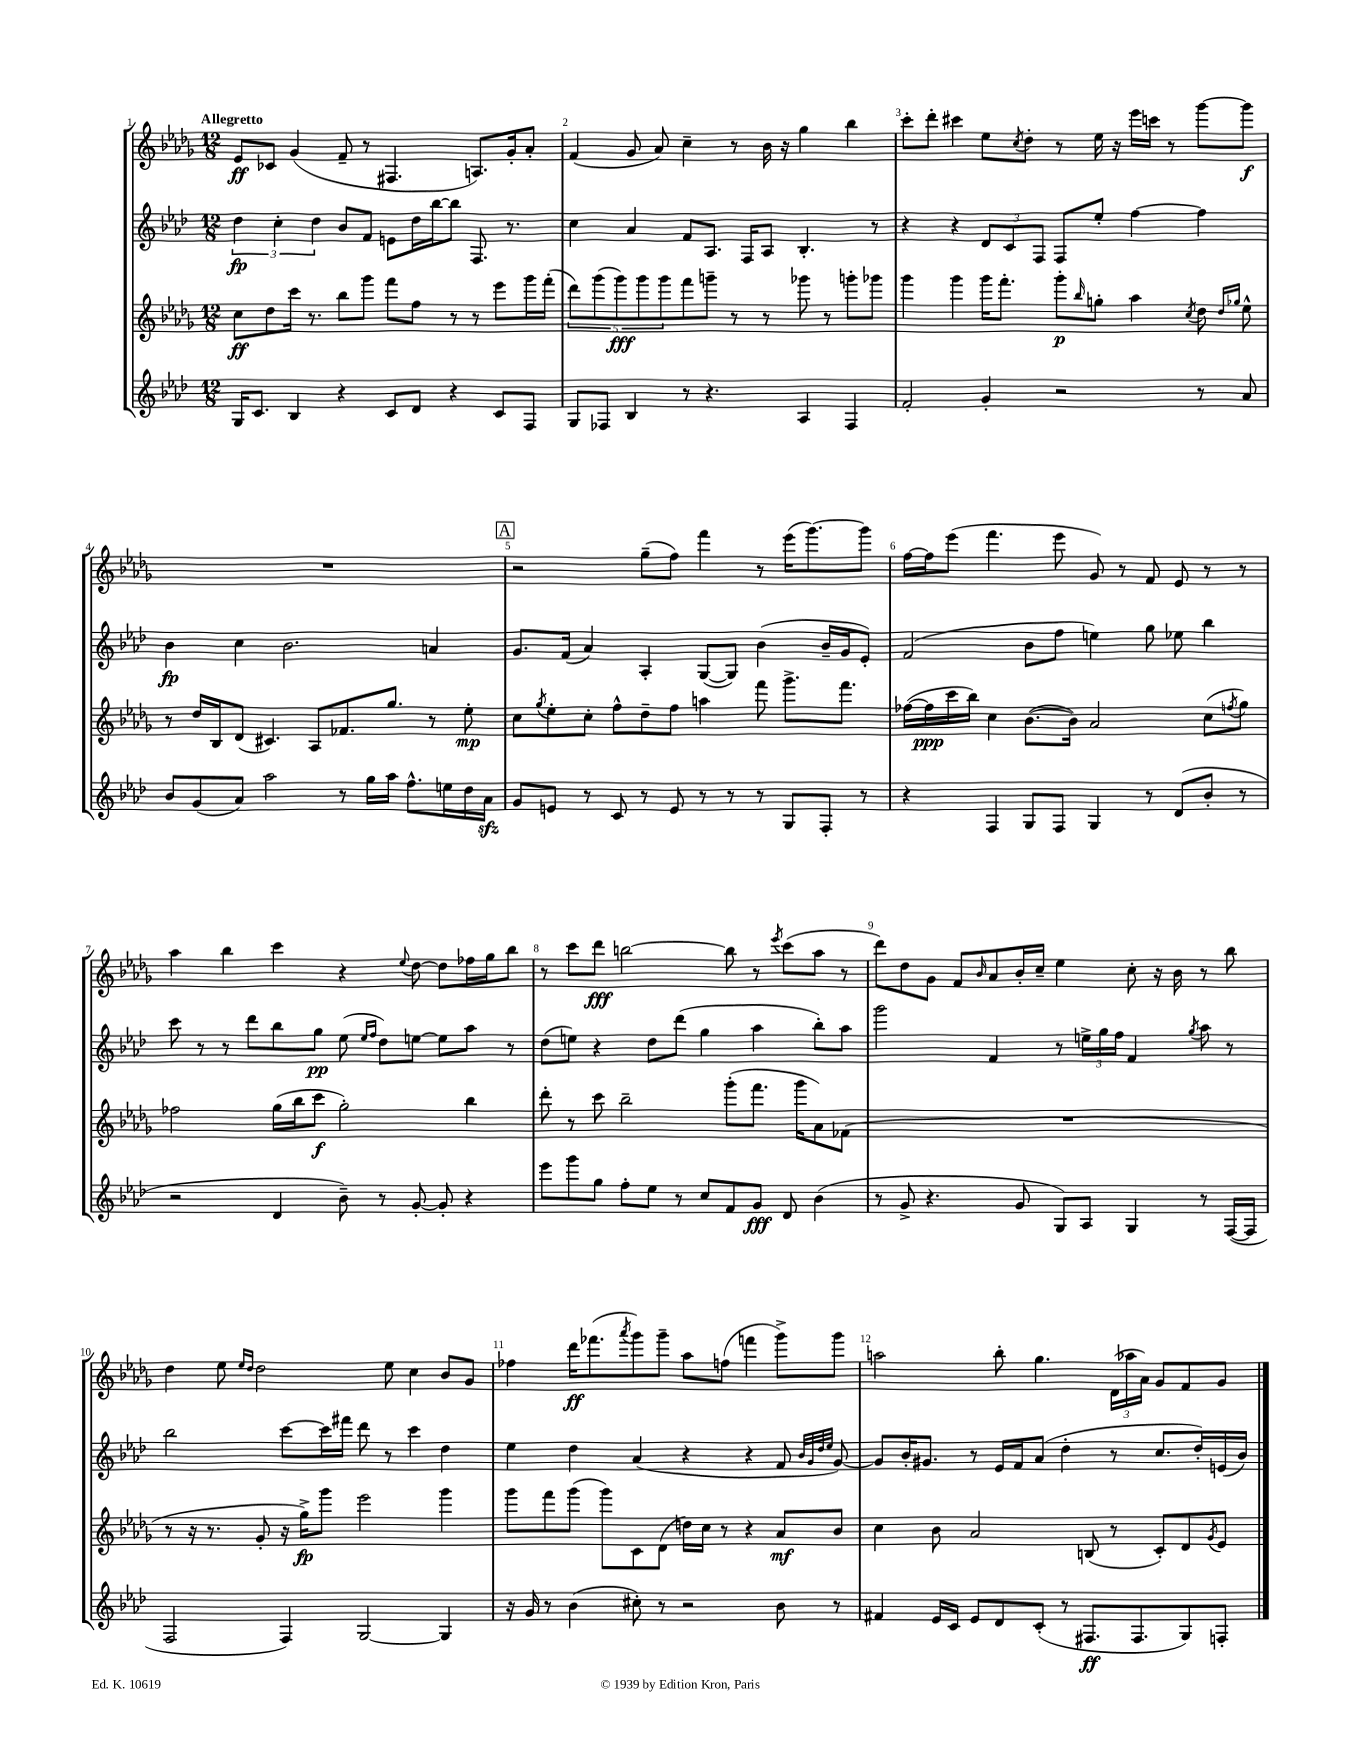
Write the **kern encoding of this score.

**kern	**dynam	**kern	**dynam	**kern	**dynam	**kern	**dynam
*part4	*part4	*part3	*part3	*part2	*part2	*part1	*part1
*staff4	*staff4	*staff3	*staff3	*staff2	*staff2	*staff1	*staff1
*clefG2	*	*clefG2	*	*clefG2	*	*clefG2	*
*k[b-e-a-d-]	*	*k[b-e-a-d-g-]	*	*k[b-e-a-d-]	*	*k[b-e-a-d-g-]	*
*M12/8	*	*M12/8	*	*M12/8	*	*M12/8	*
=1	=1	=1	=1	=1	=1	=1	=1
!	!	!	!	!	!	!LO:TX:a:B:t=Allegretto	!
16G/KL	.	8cc\L	ff	6dd-\	fp	8e-/L	ff
8.c/J	.	.	.	.	.	.	.
.	.	8dd-\	.	.	.	8c-X/J	.
.	.	.	.	6cc'\	.	.	.
4B-/	.	16ccc\Jk	.	.	.	(4g-/	.
.	.	8.r	.	.	.	.	.
.	.	.	.	6dd-\	.	.	.
4r	.	8bb-\L	.	8b-/L	.	8f~/	.
.	.	8ggg-\J	.	8f/J	.	8r	.
8c/L	.	8fff\L	.	8en\L	.	4.F#X/	.
8d-/J	.	8ff\J	.	16dd-\L	.	.	.
.	.	.	.	[16bb-\J	.	.	.
4r	.	8r	.	8bb-\J]	.	.	.
.	.	8r	.	8.F/	.	8.An/L)	.
8c/L	.	8eee-\L	.	.	.	.	.
.	.	.	.	8.r	.	16g-'/k	.
8F/J	.	16ggg-\L	.	.	.	8a-'/J	.
.	.	(16fff'\JJ	.	.	.	.	.
=2	=2	=2	=2	=2	=2	=2	=2
8G/L	.	10ddd-\L)	.	4cc\	.	(4f/	.
.	.	(10ggg-\	.	.	.	.	.
8F-X/J	.	.	.	.	.	.	.
.	.	10ggg-\)	fff	.	.	.	.
4B-/	.	.	.	4a-/	.	8g-/	.
.	.	10ggg-\	.	.	.	.	.
.	.	.	.	.	.	8a-/)	.
.	.	10ggg-\	.	.	.	.	.
8r	.	8fff\	.	8f/L	.	4cc~\	.
4.r	.	8gggn~\J	.	8.A-/J	.	.	.
.	.	8r	.	.	.	8r	.
.	.	.	.	16F/KL	.	.	.
.	.	8r	.	8A-/J	.	16b-\	.
.	.	.	.	.	.	16r	.
4A-/	.	8ggg-X\	.	4.B-'/	.	4gg-\	.
.	.	8r	.	.	.	.	.
4F-/	.	8gggn'\L	.	.	.	4bb-\	.
.	.	8ggg-X\J	.	8r	.	.	.
=3	=3	=3	=3	=3	=3	=3	=3
2f'/	.	4ggg-\	.	4r	.	8ccc'\L	.
.	.	.	.	.	.	8ddd-'\J	.
.	.	4ggg-\	.	4r	.	4ccc#X\	.
4g'/	.	16ggg-\KL	.	12d-/L	.	8ee-\L	.
.	.	8.fff'\J	.	.	.	.	.
.	.	.	.	12c/	.	.	.
.	.	.	.	.	.	8qcc/	.
.	.	.	.	.	.	8dd-'\J	.
.	.	.	.	12F/J	.	.	.
2r	.	8ggg-'\L	p	8F/L	.	8r	.
.	.	16qqbb-/	.	.	.	.	.
.	.	8ggn'\J	.	8ee-'/J	.	16ee-\	.
.	.	.	.	.	.	16r	.
.	.	4aa-\	.	[4ff\	.	16eee-\LL	.
.	.	.	.	.	.	16cccn\JJ	.
.	.	.	.	.	.	8r	.
.	.	8qcc/	.	.	.	.	.
8r	.	8dd-\	.	4ff\]	.	[8ggg-\L	.
.	.	16qqdd-/LL	.	.	.	.	.
.	.	16qqgg-X/JJ	.	.	.	.	.
8a-/	.	8ee-^^\	.	.	.	8ggg-\J]	f
!!LO:LB:g=z
=4	=4	=4	=4	=4	=4	=4	=4
8b-/L	.	8r	.	4b-\	fp	1.r	.
(8g/	.	16dd-/LL	.	.	.	.	.
.	.	16B-/J	.	.	.	.	.
8a-/J)	.	(8d-/J	.	4cc\	.	.	.
2aa-\	.	4.c#X/)	.	.	.	.	.
.	.	.	.	2.b-\	.	.	.
.	.	8A-/L	.	.	.	.	.
8r	.	8.f-X/	.	.	.	.	.
16gg\LL	.	.	.	.	.	.	.
16aa-\JJ	.	8.gg-/J	.	.	.	.	.
8.ff^^\L	.	.	.	.	.	.	.
.	.	8r	.	4an/	.	.	.
16een\L	.	.	.	.	.	.	.
16dd-\	.	8ee-'\	mp	.	.	.	.
16a-zz\JJ	.	.	.	.	.	.	.
!!LO:REH:place=s1:t=A
=5	=5	=5	=5	=5	=5	=5	=5
8g/L	.	8cc\L	.	8.g/L	.	2r	.
.	.	8qgg-/	.	.	.	.	.
8en/J	.	8ee-'\	.	.	.	.	.
.	.	.	.	(16f/Jk	.	.	.
8r	.	8cc'\J	.	4a-/)	.	.	.
8c/	.	8ff^^\L	.	.	.	.	.
8r	.	8dd-~\	.	4A-'/	.	(8gg-~\L	.
8e/	.	8ff\J	.	.	.	8ff\J)	.
8r	.	4aan\	.	([8G/L	.	4fff\	.
8r	.	.	.	8G/J])	.	.	.
8r	.	8fff\	.	(4b-\	.	8r	.
8G/L	.	8.ggg-^\L	.	.	.	(16eee-\KL	.
.	.	.	.	.	.	[8.ggg-\)	.
8F'/J	.	.	.	16b-~/LL	.	.	.
.	.	8.fff\J	.	16g/J	.	.	.
8r	.	.	.	8e-'/J)	.	8ggg-\J]	.
=6	=6	=6	=6	=6	=6	=6	=6
4r	.	([16ff-X\LL	.	(2f/	.	[16ff\LL	.
.	.	16ff-\]	ppp	.	.	16ff\J]	.
.	.	16ccc\	.	.	.	(8eee-\J	.
.	.	16bb-\JJ)	.	.	.	.	.
4F/	.	4cc\	.	.	.	4.fff\	.
8G/L	.	([8.b-\L	.	8b-\L	.	.	.
8F/J	.	.	.	8ff\J	.	8eee-\	.
.	.	16b-\Jk])	.	.	.	.	.
4G/	.	2a-/	.	4een\)	.	8g-/)	.
.	.	.	.	.	.	8r	.
8r	.	.	.	8gg\	.	8f/	.
(8d-/L	.	.	.	8ee-X\	.	8e-/	.
8b-'/J	.	(8cc\L	.	4bb-\	.	8r	.
.	.	8qffn/	.	.	.	.	.
8r	.	8gg-\J)	.	.	.	8r	.
!!LO:LB:g=z
=7	=7	=7	=7	=7	=7	=7	=7
2r	.	2ff-X\	.	8ccc\	.	4aa-\	.
.	.	.	.	8r	.	.	.
.	.	.	.	8r	.	4bb-\	.
.	.	.	.	8ddd-\L	.	.	.
4d-/	.	(16gg-\LL	.	8bb-\	.	4ccc\	.
.	.	16bb-\J	.	.	.	.	.
.	.	8ccc\J	f	8gg\J	pp	.	.
8b-~\)	.	2gg-'\)	.	(8ee-\	.	4r	.
.	.	.	.	16qqee-/LL	.	.	.
.	.	.	.	16qqff/JJ	.	.	.
8r	.	.	.	8dd-\L)	.	.	.
.	.	.	.	.	.	8qqee-/	.
[8g'/	.	.	.	[8een\J	.	[8dd-\	.
8g'/]	.	.	.	8ee\L]	.	8dd-\L]	.
4r	.	4bb-\	.	8aa-\J	.	16ff-X\L	.
.	.	.	.	.	.	16gg-\J	.
.	.	.	.	8r	.	8bb-\J	.
=8	=8	=8	=8	=8	=8	=8	=8
8eee-\L	.	8ddd-'\	.	(8dd-\L	.	8r	.
8ggg\	.	8r	.	8een\J)	.	8ccc\L	.
8gg\J	.	8ccc\	.	4r	.	8ddd-\J	fff
8ff'\L	.	2bb-~\	.	.	.	[2bbn\	.
8ee-\J	.	.	.	8dd-\L	.	.	.
8r	.	.	.	(8ddd-\J	.	.	.
8cc/L	.	.	.	4gg\	.	.	.
8f/	.	(8ggg-'\L	.	.	.	8bb\]	.
8g/J	fff	8.fff\J	.	4aa-\	.	8r	.
.	.	.	.	.	.	8qeee-/	.
8d-/	.	.	.	.	.	(8ccc\L	.
.	.	16ggg-\KL	.	.	.	.	.
(4b-\	.	8a-\)	.	8bb-'\L)	.	8aa-\J	.
.	.	(8f-X\J	.	8aa-\J	.	8r	.
=9	=9	=9	=9	=9	=9	=9	=9
8r	.	1.r	.	2ggg\	.	8ddd-\L)	.
8g^/	.	.	.	.	.	8dd-\	.
4.r	.	.	.	.	.	8g-\J	.
.	.	.	.	.	.	8f/L	.
.	.	.	.	.	.	16qqb-/	.
.	.	.	.	4f/	.	8a-/	.
8g/	.	.	.	.	.	16b-'/L	.
.	.	.	.	.	.	16cc~/JJ	.
8G/L)	.	.	.	8r	.	4ee-\	.
8A-/J	.	.	.	24een^\LL	.	.	.
.	.	.	.	24gg\	.	.	.
.	.	.	.	24ff\JJ	.	.	.
4G/	.	.	.	4f/	.	8cc'\	.
.	.	.	.	.	.	16r	.
.	.	.	.	.	.	16b-\	.
.	.	.	.	8qgg/	.	.	.
8r	.	.	.	8aa-\	.	8r	.
([16F/LL	.	.	.	8r	.	8bb-\	.
16F/JJ]	.	.	.	.	.	.	.
!!LO:LB:g=z
=10	=10	=10	=10	=10	=10	=10	=10
2F/	.	8r	.	2bb-\	.	4dd-\	.
.	.	16r	.	.	.	.	.
.	.	8.r	.	.	.	.	.
.	.	.	.	.	.	8ee-\	.
.	.	.	.	.	.	16qqee-/LL	.
.	.	.	.	.	.	16qqdd-/JJ	.
.	.	8g-'/	.	.	.	2dd-\	.
4F/)	.	16r	.	[8ccc\L	.	.	.
.	.	16gg-^\KL)	fp	.	.	.	.
.	.	8ggg-\J	.	16ccc\L]	.	.	.
.	.	.	.	16fff#X\JJ	.	.	.
[2G/	.	2eee-\	.	8ddd-\	.	.	.
.	.	.	.	8r	.	8ee-\	.
.	.	.	.	4ccc\	.	4cc\	.
4G/]	.	4ggg-\	.	4dd-\	.	8b-/L	.
.	.	.	.	.	.	8g-/J	.
=11	=11	=11	=11	=11	=11	=11	=11
16r	.	8ggg-\L	.	4ee-\	.	4ff-X\	.
16g/	.	.	.	.	.	.	.
8r	.	8fff\	.	.	.	.	.
(4b-\	.	(8ggg-\J	.	4dd-\	.	16ddd-\KL	ff
.	.	.	.	.	.	(8.fff-X\	.
.	.	8ggg-\L)	.	.	.	.	.
.	.	.	.	.	.	8qaaa-/	.
8cc#X'\)	.	8c\	.	(4a-/	.	8ggg-\)	.
8r	.	(8d-\J	.	.	.	8ggg-~\J	.
2r	.	16ddn\LL)	.	4r	.	8aa-\L	.
.	.	16cc\JJ	.	.	.	.	.
.	.	8r	.	.	.	(8ffn\J	.
.	.	4r	.	4r	.	4fffn\	.
8b-\	.	8a-/L	mf	8f/	.	8ggg-^\L)	.
.	.	.	.	32qqb-/LLL	.	.	.
.	.	.	.	32qqg/	.	.	.
.	.	.	.	32qqdd-/	.	.	.
.	.	.	.	32qqee-/JJJ	.	.	.
8r	.	8b-/J	.	[8g/)	.	8ggg-\J	.
=12	=12	=12	=12	=12	=12	=12	=12
4f#X/	.	4cc\	.	8g/L]	.	2aan\	.
.	.	.	.	16b-'/K	.	.	.
.	.	.	.	8.g#X/J	.	.	.
16e-/LL	.	8b-\	.	.	.	.	.
16c/JJ	.	.	.	.	.	.	.
8e-/L	.	2a-/	.	8r	.	.	.
8d-/	.	.	.	16e-/LL	.	8bb-'\	.
.	.	.	.	16f/J	.	.	.
(8c'/J	.	.	.	(8a-/J	.	4.gg-\	.
8r	.	.	.	4dd-'\	.	.	.
8.F#X/L	ff	(8Bn/	.	.	.	.	.
.	.	8r	.	8r	.	(24d-\LL	.
.	.	.	.	.	.	24aa-X\	.
8.F#/	.	.	.	.	.	.	.
.	.	.	.	.	.	24a-\JJ)	.
.	.	8c'/L)	.	8.cc/L	.	8g-/L	.
8G/)	.	8d-/	.	.	.	8f/	.
.	.	.	.	16dd-'/L)	.	.	.
.	.	8qg-/	.	.	.	.	.
8Fn'/J	.	8e-/J	.	(16en/	.	8g-/J	.
.	.	.	.	16b-/JJ)	.	.	.
==	==	==	==	==	==	==	==
*-	*-	*-	*-	*-	*-	*-	*-
